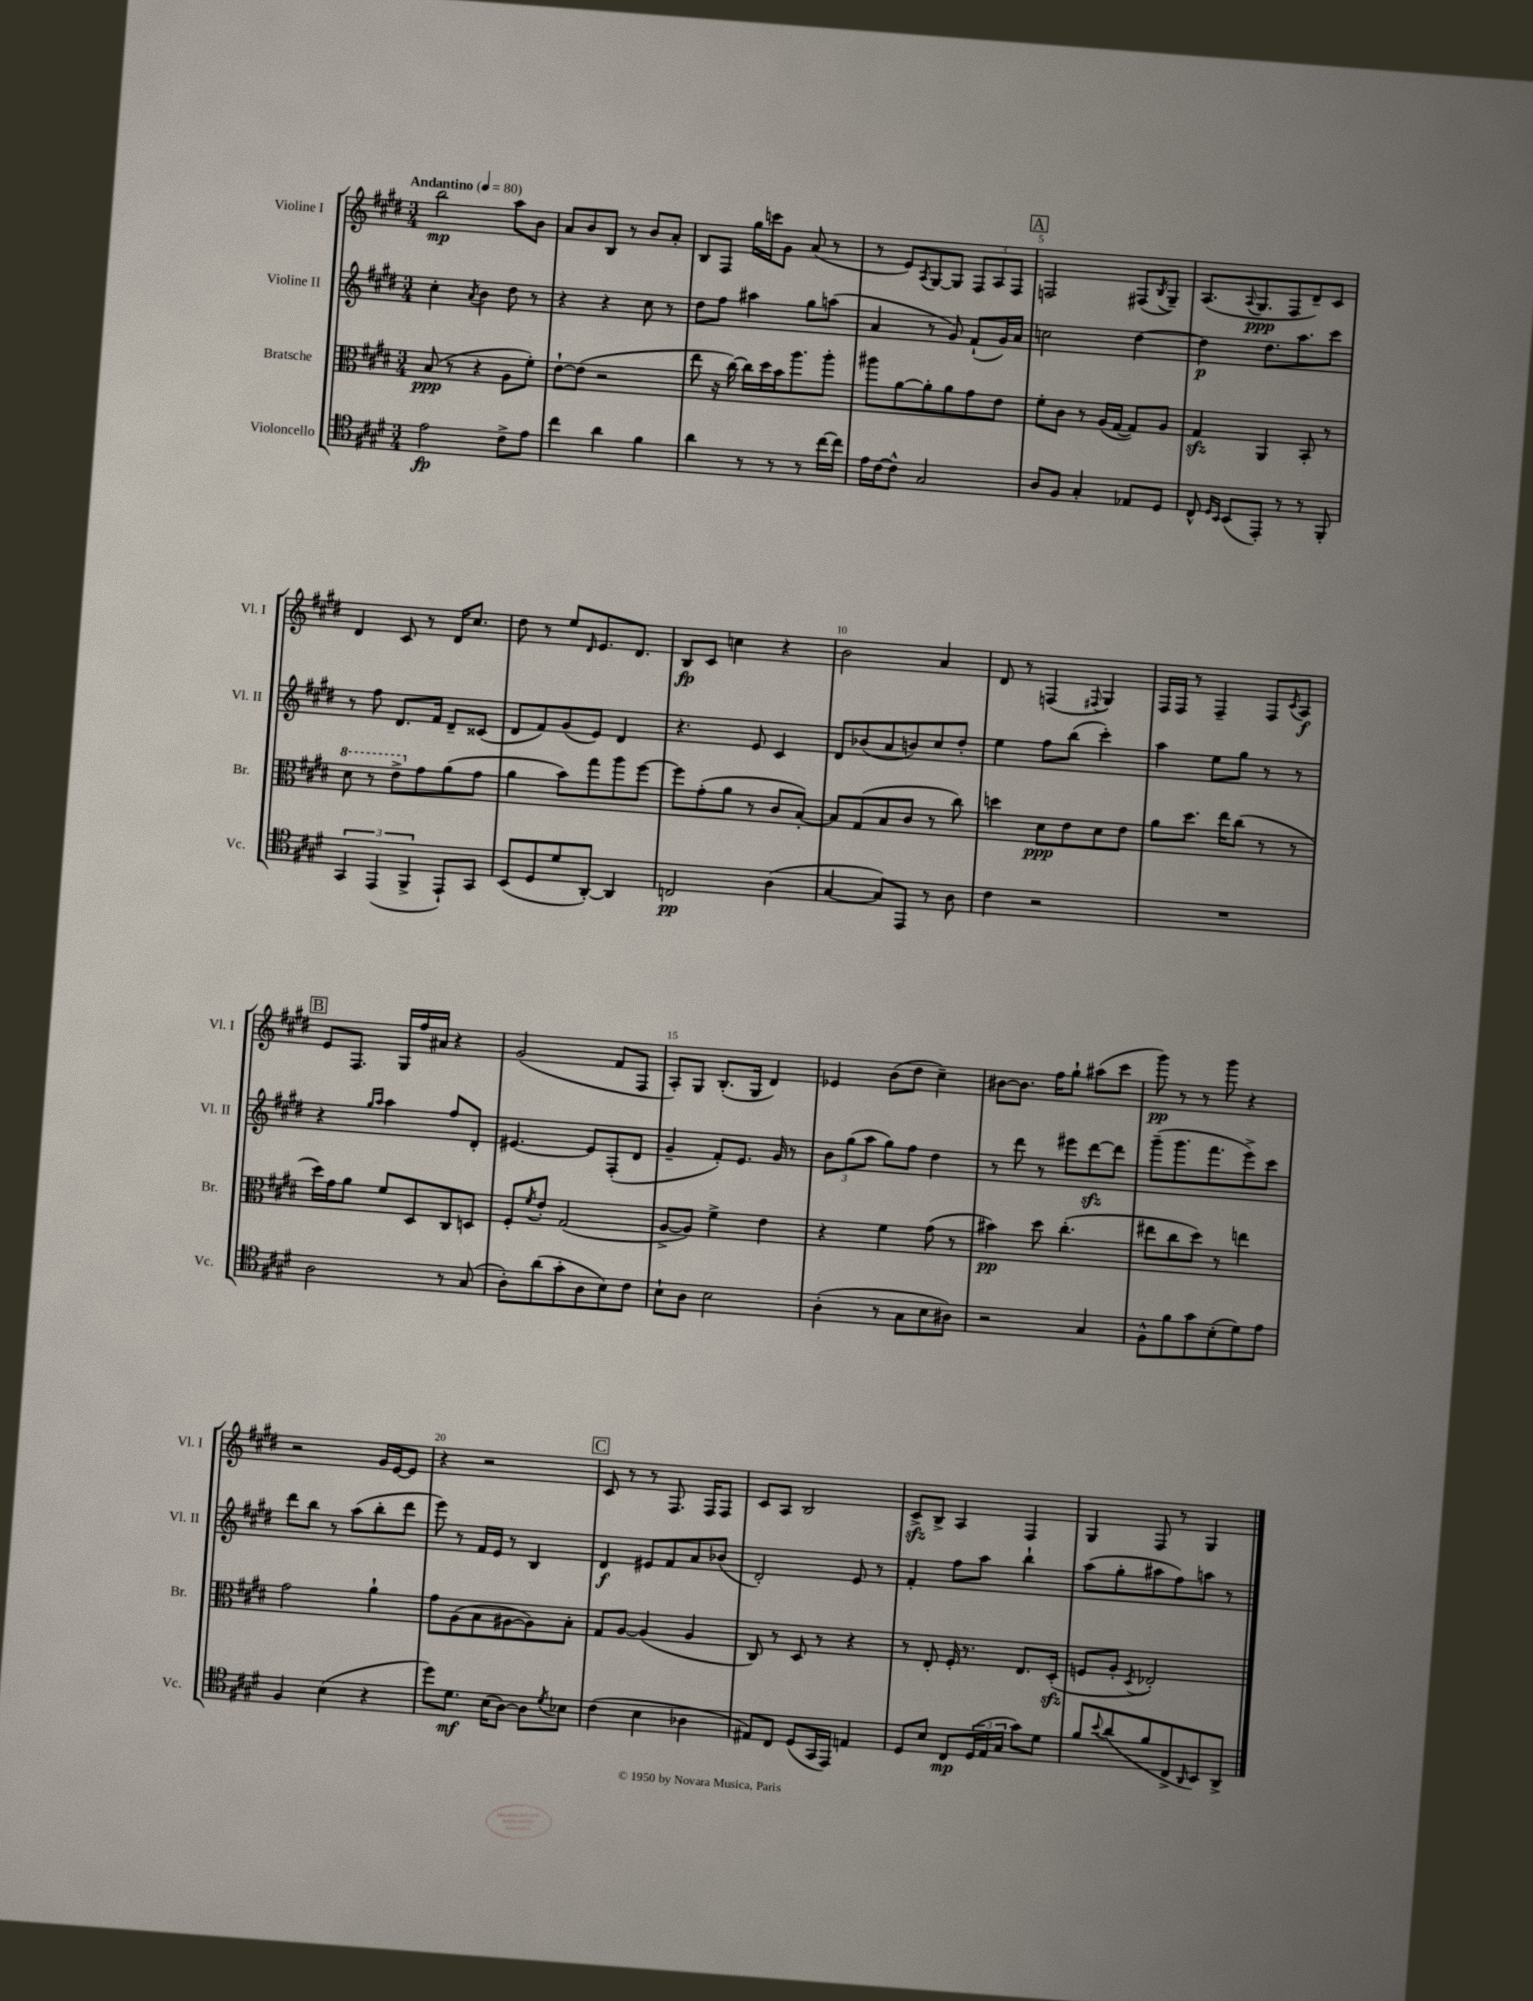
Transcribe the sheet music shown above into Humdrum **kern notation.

**kern	**kern	**kern	**kern
*staff4	*staff3	*staff2	*staff1
*clefC4	*clefC3	*clefG2	*clefG2
*k[f#c#g#d#]	*k[f#c#g#d#]	*k[f#c#g#d#]	*k[f#c#g#d#]
*M3/4	*M3/4	*M3/4	*M3/4
*MM80	*MM80	*MM80	*MM80
2e\	(8B/	4cc#'\	2bb\
.	8r	.	.
.	.	8qa/	.
.	4r	4b\	.
8c#^\L	8A\L	8dd#\	8aa\L
8e\J	8f#'\J)	8r	8b\J
=	=	=	=
4cc#\	[8e`\L	4r	8a/L
.	(8e\]J	.	8b/
4a\	2r	4r	8B/J
.	.	.	8r
4f#\	.	8cc#\	8b/L
.	.	8r	8a'/J
=	=	=	=
4a\	8ee\	8dd#\L	8B/L
.	16r	8ff#\J	8F#/J
.	[16cc#\)	.	.
8r	16cc#\]LL	4aa#\	16gg#\LL
.	16dd#\	.	16ccc\J
8r	16b\J	.	8g#\J
.	8.aa\	.	.
8r	.	8gg#\L	(8a/
[16cc#\LL	8aa'\J	(8aa\J	8r
16cc#\]JJ	.	.	.
=	=	=	=
16e\LL	8aa#\L	4a/	8r
[16c#\J	.	.	.
8c#^^\]J	[8a\	.	8e/L)
.	.	.	8qA/
2G#/	8a'\]	8r	[8G#/
.	8a\	8g#/)	8G#/]J
.	8g#\	(8f#`/L	12F#/L
.	.	.	12A/
.	8e\J	16g#/L)	.
.	.	.	12F#/J
.	.	16a/JJ	.
=	=	=	=
8A/L	8f#'\L	2cc\	2F/
8F#/J	8c#\J	.	.
4G#'/	8r	.	.
.	(16A/LL	.	.
.	[16G#/JJ	.	.
8E-/L	8G#/]L)	[4dd#\	(8F#/L
.	.	.	8qB/
8D#/J	8A/J	.	8G#~/J)
=	=	=	=
8C#^^/	4G#/	4dd#\]	(8.A/L
16qqD#/LL	.	.	.
16qqBB/JJ	.	.	.
(8BB/L	.	.	.
.	.	.	8qqA/
.	.	.	8.G#/
8EE'/J)	4AA/	8.dd#\L	.
8r	.	.	8F#/
.	.	8.aa\	.
8r	8BB'/	.	8d#~/)
8FF#'/	8r	8ccc#\J	8c#/J
=	=	=	=
6GG#/	8dd#\	8r	4d#/
.	8r	8ff#\	.
(6EE/	.	.	.
.	8ee^\L	8.d#/L	8c#/
6FF#^/	.	.	.
.	8g#\	.	8r
.	.	16f#/Jk	.
8EE`/L)	(8a\	8d#~/L	16d#/LK
.	.	.	8.cc#/J
8GG#/J	8g#\J	(8c##/J	.
=	=	=	=
(8BB/L	4a\	8d#/L	8dd#\
8D#/	.	8f#/)	8r
8d#/	8b\L)	(8g#/	8ee/L
.	.	.	16qqd#/
[8AA'/J)	8gg#\	8e/J)	8.e/
4AA/]	8aa\	4d#/	.
.	.	.	8.d#/J
.	[8ff#\J	.	.
=	=	=	=
2C/	8ff#\]L	4.r	8B/L
.	(8g#'\	.	8c#/J
.	8a\J	.	4cc\
.	8r	8e/	.
(4A\	8c#/L	4c#/	4r
.	[8B'/J)	.	.
=	=	=	=
[4G#/	8B/]L	8d#/L	2b\
.	(8G#/	(8b-/	.
8G#/]L)	8B/	8a/	.
8EE/J	8c#/J	8b/)	.
8r	8r	8cc#/	4a/
8A\	8cc#\)	8dd#'/J	.
=	=	=	=
4c#\	4dd\	4ee\	8d#/
.	.	.	8r
2r	8d#\L	8ff#\L	(4F/
.	8e\	(8bb\J	.
.	.	.	8qqF#/
.	8d#\	4ccc#'\)	4G#/)
.	8e\J	.	.
=	=	=	=
2.r	8a\L	4aa\	16F#/LL
.	.	.	16F#/JJ
.	8.dd#\J	.	8r
.	.	8ee\L	4F#~/
.	16ee\LK	.	.
.	(8cc#\J	8gg#\J	.
.	8r	8r	8F#/L
.	.	.	8qc#/
.	8r	8r	8A/J
=	=	=	=
2A\	16dd#\LL)	4r	8e/L
.	16g#\J	.	.
.	8a\J	.	8.F#/J
.	.	16qqgg#/LL	.
.	.	16qqaa/JJ	.
.	8f#/L	4aa\	.
.	.	.	16G#/LL
.	8D#/	.	16ff#/
.	.	.	16a#/JJ
8r	8C#/	8ff#/L	4r
(8G#/	8D/J	8d#'/J	.
=	=	=	=
8A'\L)	8F#'/L	[4.e#/	(2g#/
.	8qf#/	.	.
(8a\	8e'/J	.	.
8g#'\	(2G#/	.	.
8A\	.	8e#/]L	.
8B\)	.	(8F#'/	8f#/L
8c#\J	.	8d#/J	8F#/J
=	=	=	=
8B`\L	[8A^/L	4g#~/	8A'/L)
8A\J	8A/]J)	.	8G#/J
2B\	4f#^\	8f#'/L)	(8.B'/L
.	.	8.e/J	.
.	.	.	16G#/Jk
.	4e\	.	4d#/)
.	.	16g#/	.
.	.	8r	.
=	=	=	=
(4A'\	4r	12b\L	4e-/
.	.	(12gg#\	.
.	.	12aa\J	.
8r	4f#\	8gg#\L)	(8b\L
8G#\L	.	8ff#\J	8dd#\J
8B\	(8g#\	4dd#\	4cc#~\)
8A#\J)	8r	.	.
=	=	=	=
2r	4b#\)	8r	[8b#\L
.	.	8ddd#\	8.b#\]J
.	8dd#\	8r	.
.	.	.	16ff#\LK
.	(4.cc#'\	8eee#\L	8gg#`\J
4G#/	.	[8ddd#\	(8aa#\L
.	.	8ddd#\]J	8ccc#\J
=	=	=	=
8F#^^\L	8ee#\L	(8ggg#~\L	8ggg#\)
8f#\	8cc#\	8.ggg#\	8r
8g#\	8dd#\J)	.	8r
.	.	8.fff#\	.
(8B'\	8r	.	8ggg#\
8d#\)	4ee\	8eee^\)	4r
8e\J	.	8ccc#\J	.
=	=	=	=
4F#/	2g#\	8ddd#\L	2r
.	.	8bb\J	.
(4B\	.	8r	.
.	.	(8aa\L	.
4r	4a`\	8bb'\	16g#/LL
.	.	.	[16e/J
.	.	8ddd#\J	8e/]J
=	=	=	=
8dd#\L)	8g#\L	8eee\)	4r
8.d#\J	(8A\	8r	.
.	8B\	16f#/LL	2r
(16B\LK	.	16e/JJ	.
[8A\J)	[8A#\	8r	.
8A\]L	8A#\])	4B/	.
8qd#/	.	.	.
8B-\J	8B'\J	.	.
=	=	=	=
(4c#\	8G#/L	4d#/	8c#/
.	[8A/J	.	8r
4B\	(4A/]	8e#/L	8r
.	.	8f#/	8.F#/
4A-\	4A/	8a/	.
.	.	.	16F#/LK
.	.	(8b-/J	8F#/J
=	=	=	=
8E#/L)	8C#/)	2d#'/)	8c#/L
8C#/J	8r	.	8A/J
(8D#/L	8D#/	.	2B/
16GG#/L	8r	.	.
16EE/JJ)	.	.	.
4E/	4r	8e/	.
.	.	8r	.
=	=	=	=
8D#/L	8r	4f#'/	8c#^/L
8B/J	8E'/	.	8B^/J
8C#/L	16F#'/	8ff#\L	4A/
.	8.r	.	.
(24D#/L	.	8aa\J	.
24E/	.	.	.
24G#/JJ	.	.	.
8g#\L)	8.E/L	4bb`\	4F#/
8d#\J	.	.	.
.	(16D#'/Jk	.	.
=	=	=	=
8f#/L	8F/L	(8aa\L	4G#/
8qqb/	.	.	.
(8a/	8A'/J	8gg#'\	.
.	8qD#/	.	.
8f#/	2E-'/)	8aa#\	8F#/
8C#^/	.	8ff#\)	8r
16qqAA/	.	.	.
8BB/)	.	8aa\J	4G#/
8AA^/J	.	8r	.
==	==	==	==
*-	*-	*-	*-
